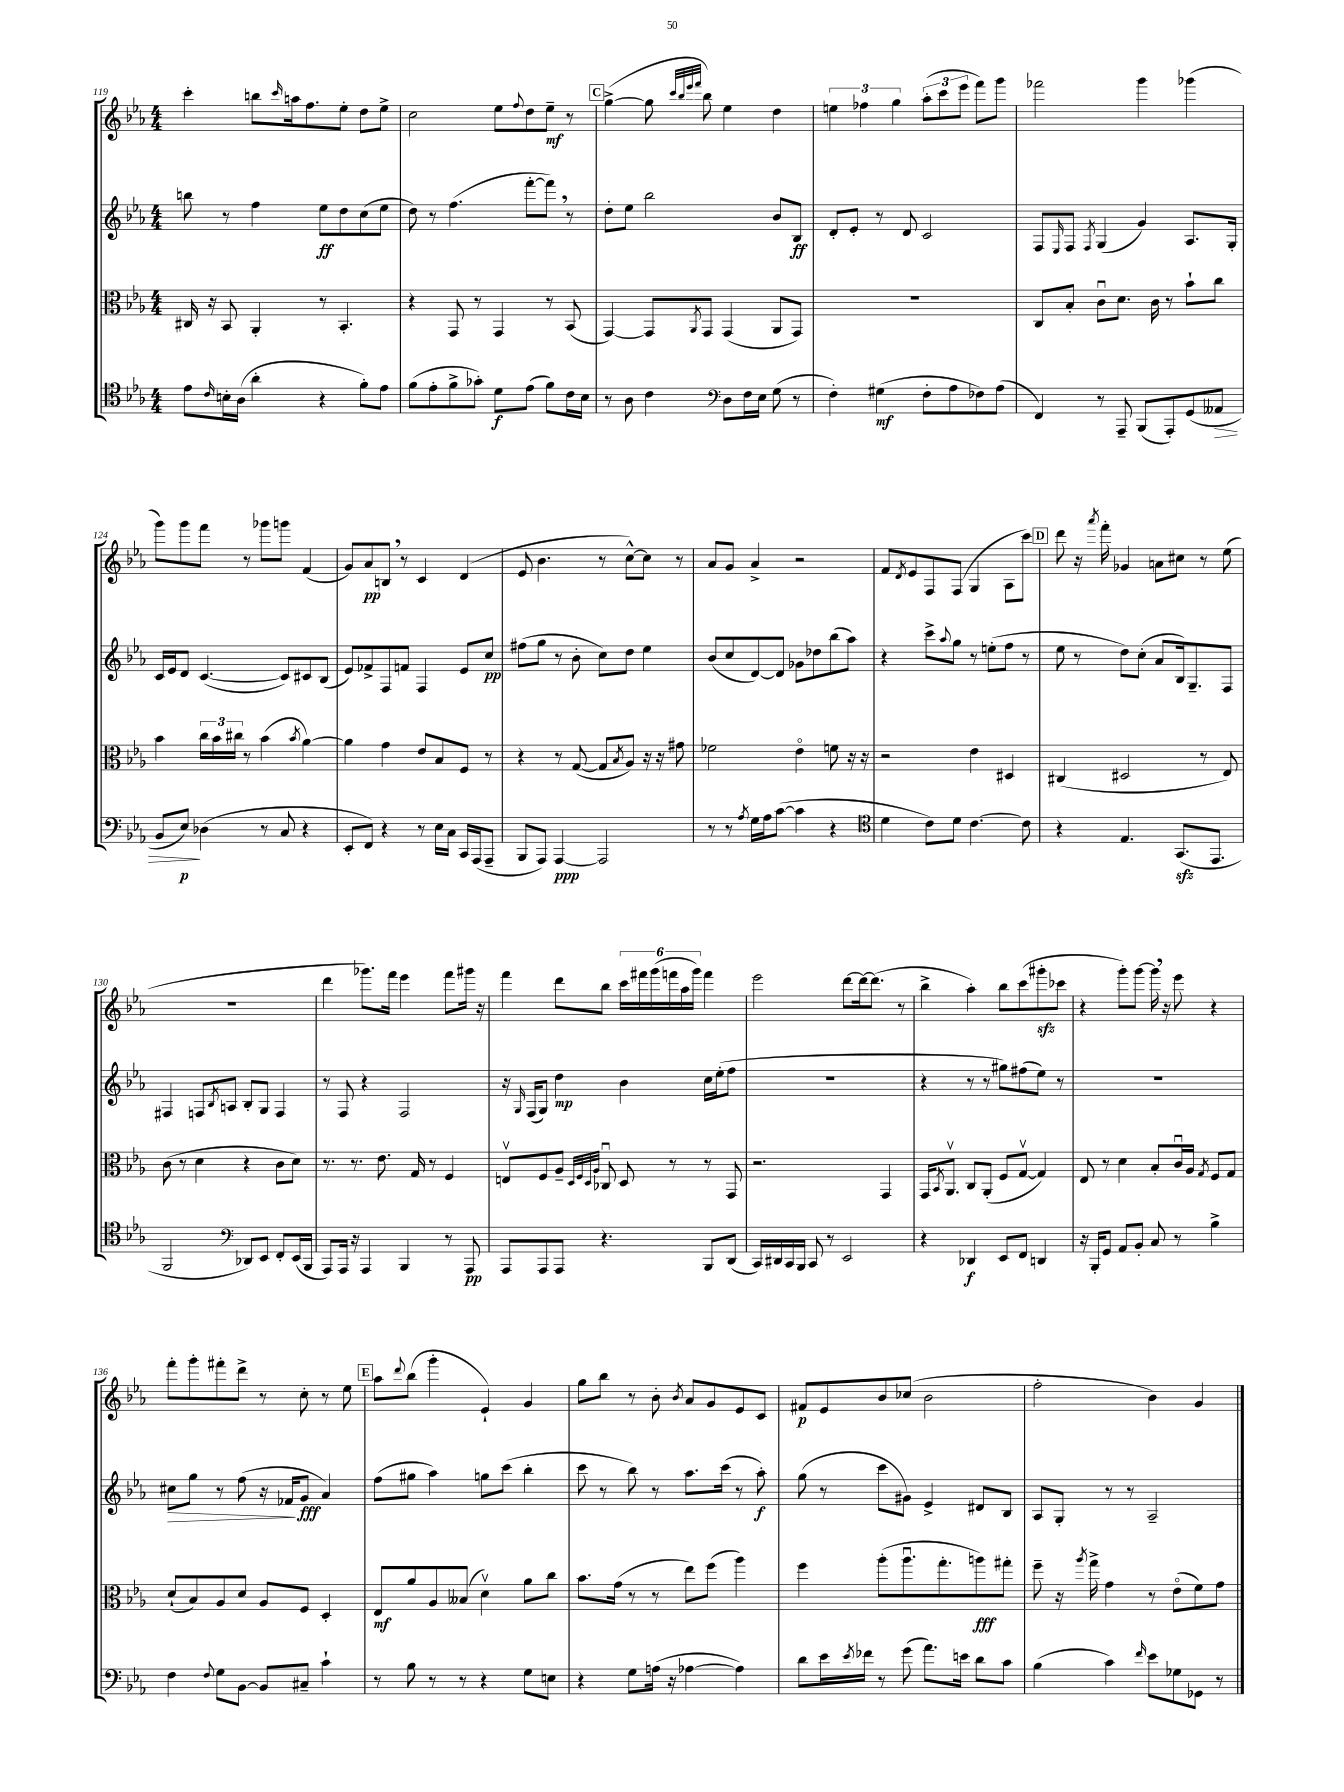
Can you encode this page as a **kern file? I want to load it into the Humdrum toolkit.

**kern	**dynam	**kern	**dynam	**kern	**dynam	**kern	**dynam
*part4	*part4	*part3	*part3	*part2	*part2	*part1	*part1
*staff4	*staff4	*staff3	*staff3	*staff2	*staff2	*staff1	*staff1
*clefC4	*	*clefC3	*	*clefG2	*	*clefG2	*
*k[b-e-a-]	*	*k[b-e-a-]	*	*k[b-e-a-]	*	*k[b-e-a-]	*
*M4/4	*	*M4/4	*	*M4/4	*	*M4/4	*
=119	=119	=119	=119	=119	=119	=119	=119
8e-\L	.	16C#X/	.	8bbn\	.	4ccc'\	.
.	.	16r	.	.	.	.	.
16qqc/	.	.	.	.	.	.	.
16Bn'\L	.	8BB-/	.	8r	.	.	.
(16A-\JJ	.	.	.	.	.	.	.
4a-'\	.	4AA-'/	.	4ff\	.	8bbn\L	.
.	.	.	.	.	.	16qqccc/	.
.	.	.	.	.	.	16aan\k	.
.	.	.	.	.	.	8.ff\	.
4r	.	8r	.	8ee-\L	ff	.	.
.	.	4.BB-'/	.	8dd\	.	8ee-'\J	.
8f'\L)	.	.	.	(8cc\	.	8dd\L	.
8e-\J	.	.	.	8ee-\J	.	8ee-^\J	.
=120	=120	=120	=120	=120	=120	=120	=120
(8f\L	.	4r	.	8dd\)	.	2cc\	.
8e-'\	.	.	.	8r	.	.	.
8f^\	.	8GG/	.	(4.ff\	.	.	.
8g-X'\J)	.	8r	.	.	.	.	.
8d\L	f	4GG/	.	.	.	8ee-\L	.
.	.	.	.	.	.	8qqff/	.
(8e-\J	.	.	.	[8fff'\L	.	8dd\	.
8f\L)	.	8r	.	8fff,\J])	.	8ee-~\J	mf
16c\L	.	(8BB-/	.	8r	.	8r	.
16B-\JJ	.	.	.	.	.	.	.
!!LO:REH:place=s1:t=C
=121	=121	=121	=121	=121	=121	=121	=121
8r	.	[4GG/)	.	8dd'\L	.	([4gg^\	.
8A-\	.	.	.	8ee-\J	.	.	.
4c\	.	8GG/L]	.	2bb-\	.	8gg\]	.
.	.	.	.	.	.	32qqccc/LLL	.
.	.	.	.	.	.	32qqbb-/	.
.	.	.	.	.	.	32qqeee-/	.
.	.	8qAA-/	.	.	.	32qqfff/JJJ	.
.	.	8GG/J	.	.	.	8bb-\)	.
*clefF4	*	*	*	*	*	*	*
8D\L	.	(4GG/	.	.	.	4ee-\	.
16F\L	.	.	.	.	.	.	.
16E-\JJ	.	.	.	.	.	.	.
(8G\	.	8AA-/L	.	8b-/L	.	4dd\	.
8r	.	8GG/J)	.	8B-/J	ff	.	.
=122	=122	=122	=122	=122	=122	=122	=122
4F'\)	.	1r	.	8d'/L	.	6een\	.
.	.	.	.	8e-'/J	.	.	.
.	.	.	.	.	.	6ff-X\	.
(4G#X\	mf	.	.	8r	.	.	.
.	.	.	.	.	.	6gg\	.
.	.	.	.	8d/	.	.	.
8F'\L	.	.	.	2c/	.	(12aa-'\L	.
.	.	.	.	.	.	12ccc\	.
8A-\	.	.	.	.	.	.	.
.	.	.	.	.	.	12eee-\J	.
8F-X\)	.	.	.	.	.	8fff\L)	.
(8A-\J	.	.	.	.	.	8ggg\J	.
=123	=123	=123	=123	=123	=123	=123	=123
4FF/)	.	8C/L	.	8F/L	.	2fff-X\	.
.	.	.	.	16qqE-/	.	.	.
.	.	8B-'/J	.	8F/J	.	.	.
.	.	.	.	8qF/	.	.	.
8r	.	8cu\L	.	(4G/	.	.	.
8AAA-~/	.	8.d\J	.	.	.	.	.
(8BBB-/L	.	.	.	4g/)	.	4ggg\	.
.	.	16c\	.	.	.	.	.
8AAA-'/)	.	8r	.	.	.	.	.
(8GG/	.	8b-`\L	.	8.A-/L	.	(4ggg-X\	.
!	!LO:HP:b	!	!	!	!	!	!
8AA--X/J	>	8cc\J	.	.	.	.	.
.	.	.	.	16G'/Jk	.	.	.
!!LO:LB:g=z
=124	=124	=124	=124	=124	=124	=124	=124
8BB-/L	.	4b-\	.	16c/LL	.	8ggg\L)	.
.	.	.	.	16e-/J	.	.	.
8E-/J)	p	.	.	8d/J	.	8ggg\	.
(4D-X\	]	24cc\LL	.	([4.c/	.	8fff\J	.
.	.	24b-\	.	.	.	.	.
.	.	24cc#X\JJ	.	.	.	.	.
.	.	8r	.	.	.	8r	.
8r	.	(4b-\	.	.	.	8ggg-X\L	.
8C/	.	.	.	8c/L])	.	8gggn\J	.
.	.	8qb-/	.	.	.	.	.
4r	.	[4a-\)	.	8c#X/	.	(4f/	.
.	.	.	.	(8B-/J	.	.	.
=125	=125	=125	=125	=125	=125	=125	=125
8EE-'/L	.	4a-\]	.	8e-/L)	.	8g/L)	.
8FF/J)	.	.	.	8f-X^/	.	8a-/	pp
4r	.	4g\	.	8F/	.	8Bn,/J	.
.	.	.	.	8fn/J	.	8r	.
8r	.	8e-/L	.	4F/	.	4c/	.
16E-\LL	.	8B-/	.	.	.	.	.
16C\JJ	.	.	.	.	.	.	.
16CC/LL	.	8F/J	.	8e-/L	.	(4d/	.
(16AAA-/J	.	.	.	.	.	.	.
8AAA-~/J	.	8r	.	8cc/J	pp	.	.
=126	=126	=126	=126	=126	=126	=126	=126
8BBB-/L	.	4r	.	(8ff#X\L	.	8e-/	.
8AAA-/J)	.	.	.	8gg\J	.	4.b-\	.
[4AAA-/	ppp	8r	.	8r	.	.	.
.	.	([8G/	.	8b-'\	.	.	.
2AAA-/]	.	8G/L]	.	8cc\L)	.	8r	.
.	.	8qB-/	.	.	.	.	.
.	.	8A-/J)	.	8dd\J	.	[8cc^^\L)	.
.	.	16r	.	4ee-\	.	8cc\J]	.
.	.	16r	.	.	.	.	.
.	.	8g#X\	.	.	.	8r	.
=127	=127	=127	=127	=127	=127	=127	=127
8r	.	2f-X\	.	(8b-/L	.	8a-/L	.
8r	.	.	.	8cc/	.	8g/J	.
8qA-/	.	.	.	.	.	.	.
16G\LL	.	.	.	[8d/)	.	4a-^/	.
16A-\J	.	.	.	.	.	.	.
([8c\J	.	.	.	8d/J]	.	.	.
4c\]	.	4e-\	.	8g-X\L	.	2r	.
.	.	.	.	8dd-X\	.	.	.
4r	.	8fn\	.	(8bb-\	.	.	.
.	.	16r	.	8aa-\J)	.	.	.
.	.	16r	.	.	.	.	.
=128	=128	=128	=128	=128	=128	=128	=128
*clefC4	*	*	*	*	*	*	*
4d\	.	2r	.	4r	.	8f/L	.
.	.	.	.	.	.	8qd/	.
.	.	.	.	.	.	8e-/	.
8c\L)	.	.	.	8ccc^\L	.	8F/	.
.	.	.	.	8qqaa-/	.	.	.
8d\J	.	.	.	8gg\J	.	(8F/J	.
[4.c\	.	4e-\	.	8r	.	4G/	.
.	.	.	.	(8een'\L	.	.	.
.	.	4D#X/	.	8ff\J	.	8A-\L	.
8c\]	.	.	.	8r	.	8ccc\J)	.
!!LO:REH:place=s1:t=D
=129	=129	=129	=129	=129	=129	=129	=129
4r	.	(4C#X/	.	8ee-\	.	8ddd\	.
.	.	.	.	8r	.	16r	.
.	.	.	.	.	.	8qaaa-/	.
.	.	.	.	.	.	16fff'\	.
4.E-/	.	2D#X/	.	8dd\L)	.	4g-X/	.
.	.	.	.	(8cc'\J	.	.	.
.	.	.	.	8a-/L	.	8an\L	.
(8.GGzz/L	.	.	.	16B-/k)	.	8cc#X\J	.
.	.	.	.	8.G~/	.	.	.
.	.	8r	.	.	.	8r	.
8.EE-/J	.	.	.	.	.	.	.
.	.	8E-/)	.	8F/J	.	(8ee-\	.
!!LO:LB:g=z
=130	=130	=130	=130	=130	=130	=130	=130
2FF/	.	(8c\	.	4F#X/	.	1r	.
.	.	8r	.	.	.	.	.
.	.	4d\	.	8Fn/L	.	.	.
.	.	.	.	8qB-/	.	.	.
.	.	.	.	8An/J	.	.	.
*clefF4	*	*	*	*	*	*	*
8DD-X/L)	.	4r	.	8B-'/L	.	.	.
8EE-/J	.	.	.	8G/J	.	.	.
8FF'/L	.	8c\L	.	4F/	.	.	.
(16EE-/L	.	8d\J)	.	.	.	.	.
16BBB-/JJ	.	.	.	.	.	.	.
=131	=131	=131	=131	=131	=131	=131	=131
8AAA-/L)	.	8.r	.	8r	.	4ddd\	.
16AAA-/Jk	.	.	.	8F/	.	.	.
16r	.	8.r	.	.	.	.	.
4AAA-/	.	.	.	4r	.	8.ggg-X\L)	.
.	.	8.e-\	.	.	.	.	.
.	.	.	.	.	.	16fff\Jk	.
4BBB-/	.	.	.	2F/	.	4eee-\	.
.	.	16G/	.	.	.	.	.
.	.	8r	.	.	.	.	.
8r	.	4F/	.	.	.	8fff\L	.
8AAA-/	pp	.	.	.	.	16ggg#X\Jk	.
.	.	.	.	.	.	16r	.
=132	=132	=132	=132	=132	=132	=132	=132
8AAA-/L	.	8Env/L	.	16r	.	4fff\	.
.	.	.	.	16qqG/	.	.	.
.	.	.	.	(16F/KL	.	.	.
8AAA-/	.	8F/	.	8G/J)	.	.	.
8AAA-/J	.	8A-~/J	.	4dd\	mp	8ddd\L	.
.	.	32qqD/LLL	.	.	.	.	.
.	.	32qqF/	.	.	.	.	.
.	.	32qqD/	.	.	.	.	.
.	.	32qqA-/JJJ	.	.	.	.	.
4.r	.	8C-Xu/	.	.	.	8bb-\J	.
.	.	8D/	.	4b-\	.	24ccc\LL	.
.	.	.	.	.	.	24fff#X\	.
.	.	.	.	.	.	(24ggg\	.
.	.	8r	.	.	.	24fffn\	.
.	.	.	.	.	.	24aa-\	.
.	.	.	.	.	.	24ggg\JJ)	.
8BBB-/L	.	8r	.	16cc\LL	.	4fff\	.
.	.	.	.	(16ee-'\J	.	.	.
(8DD/J	.	8GG/	.	8ff\J	.	.	.
=133	=133	=133	=133	=133	=133	=133	=133
16CC/LL)	.	2.r	.	1r	.	2eee-\	.
16DD#X/	.	.	.	.	.	.	.
16CC/	.	.	.	.	.	.	.
16BBB-/JJ	.	.	.	.	.	.	.
8CC/	.	.	.	.	.	.	.
8r	.	.	.	.	.	.	.
2EE-/	.	.	.	.	.	[8ddd\L	.
.	.	.	.	.	.	16ddd\k_	.
.	.	.	.	.	.	(8.ddd\J]	.
.	.	4GG/	.	.	.	.	.
.	.	.	.	.	.	8r	.
=134	=134	=134	=134	=134	=134	=134	=134
4r	.	16GG/KL	.	4r	.	4bb-^\	.
.	.	8qBB-/	.	.	.	.	.
.	.	8.AA-v/J	.	.	.	.	.
4DD-X/	f	8C/L	.	8r	.	4aa-'\)	.
.	.	(8AA-'/J	.	8r	.	.	.
8EE-/L	.	8F/L	.	8gg#X\L)	.	8bb-\L	.
8FF/J	.	[8Gv/J	.	(8ff#X\	.	(8ccc\	.
4DDn/	.	4G/])	.	8ee-\J)	.	8ggg#Xzz'\	.
.	.	.	.	8r	.	8ccc-X\J	.
=135	=135	=135	=135	=135	=135	=135	=135
16r	.	8E-/	.	1r	.	4r	.
16BBB-'/KL	.	.	.	.	.	.	.
8GG/J	.	8r	.	.	.	.	.
8AA-/L	.	4d\	.	.	.	8ggg'\L)	.
8BB-'/J	.	.	.	.	.	[8ggg\J	.
8C/	.	8B-'/L	.	.	.	16ggg,\]	.
.	.	.	.	.	.	16r	.
8r	.	16cu/L	.	.	.	8eee-\	.
.	.	16A-/JJ	.	.	.	.	.
.	.	8qG/	.	.	.	.	.
4B-^\	.	8F/L	.	.	.	4r	.
.	.	8G/J	.	.	.	.	.
!!LO:LB:g=z
=136	=136	=136	=136	=136	=136	=136	=136
!	!	!	!	!	!LO:HP:b	!	!
4F\	.	(8d`/L	.	8cc#X\L	>	8fff'\L	.
.	.	8B-/)	.	8gg\J	.	8ggg'\	.
8qqF/	.	.	.	.	.	.	.
8G\L	.	8A-/	.	8r	.	8fff#X'\	.
[8BB-\J	.	8d/J	.	(8ff\	.	8ddd^\J	.
8BB-/L]	.	8A-/L	.	16r	.	8r	.
.	.	.	.	16f-X/KL	.	.	.
8C#X~/J	.	8F/J	.	8g/J	] fff	8cc'\	.
4c`\	.	4D'/	.	4a-/)	.	8r	.
.	.	.	.	.	.	8ee-\	.
!!LO:REH:place=s1:t=E
=137	=137	=137	=137	=137	=137	=137	=137
8r	.	8E-/L	mf	(8ff\L	.	8aa-\L	.
.	.	.	.	.	.	8qqddd/	.
8B-\	.	8a-/	.	8gg#X\J	.	(8bb-\J	.
8r	.	8A-/	.	4aa-\)	.	4ggg'\	.
8r	.	(8B--X/J	.	.	.	.	.
4r	.	4dv\)	.	8ggn\L	.	4e-`/)	.
.	.	.	.	(8ccc\J	.	.	.
8G\L	.	8a-\L	.	4bb-'\	.	4g/	.
8En\J	.	8cc\J	.	.	.	.	.
=138	=138	=138	=138	=138	=138	=138	=138
4r	.	8.b-\L	.	8ccc\	.	8gg\L	.
.	.	.	.	8r	.	8bb-\J	.
.	.	(16g\Jk	.	.	.	.	.
8G\L	.	8r	.	8bb-\)	.	8r	.
(16An\Jk	.	8r	.	8r	.	8b-'\	.
16r	.	.	.	.	.	.	.
.	.	.	.	.	.	8qb-/	.
[4A-X\	.	8ee-\L)	.	8.aa-\L	.	8a-/L	.
.	.	(8ff\J	.	.	.	8g/	.
.	.	.	.	(16ccc\Jk	.	.	.
4A-\])	.	4aa-\)	.	8r	.	8e-/	.
.	.	.	.	8aa-'\)	f	8c/J	.
=139	=139	=139	=139	=139	=139	=139	=139
8d\L	.	4ff\	.	(8gg\	.	8f#X/L	p
16e-\L	.	.	.	8r	.	8e-/	.
8qe-/	.	.	.	.	.	.	.
16f-X\JJ	.	.	.	.	.	.	.
8r	.	(8aa-'\L	.	8ccc\L	.	8b-/	.
(8g\	.	8.aa-u\	.	8g#X\J)	.	(8cc-X/J	.
8.a-\L)	.	.	.	4e-^/	.	2b-\	.
.	.	8.gg'\	.	.	.	.	.
16en\Jk	.	.	.	.	.	.	.
8d\L	.	8aan\)	fff	8d#X/L	.	.	.
8c\J	.	8gg#X'\J	.	8B-/J	.	.	.
=140	=140	=140	=140	=140	=140	=140	=140
(4B-\	.	8ff~\	.	8A-/L	.	2ff'\	.
.	.	16r	.	8G'/J	.	.	.
.	.	8qaa-/	.	.	.	.	.
.	.	16gg^\	.	.	.	.	.
4c\)	.	4g\	.	8r	.	.	.
.	.	.	.	8r	.	.	.
16qqf/	.	.	.	.	.	.	.
8e-\L	.	8r	.	2A-~/	.	4b-\)	.
8G-X\	.	(8e-\L	.	.	.	.	.
8GG-X\J	.	8f\)	.	.	.	4g/	.
8r	.	8g\J	.	.	.	.	.
==	==	==	==	==	==	==	==
*-	*-	*-	*-	*-	*-	*-	*-
